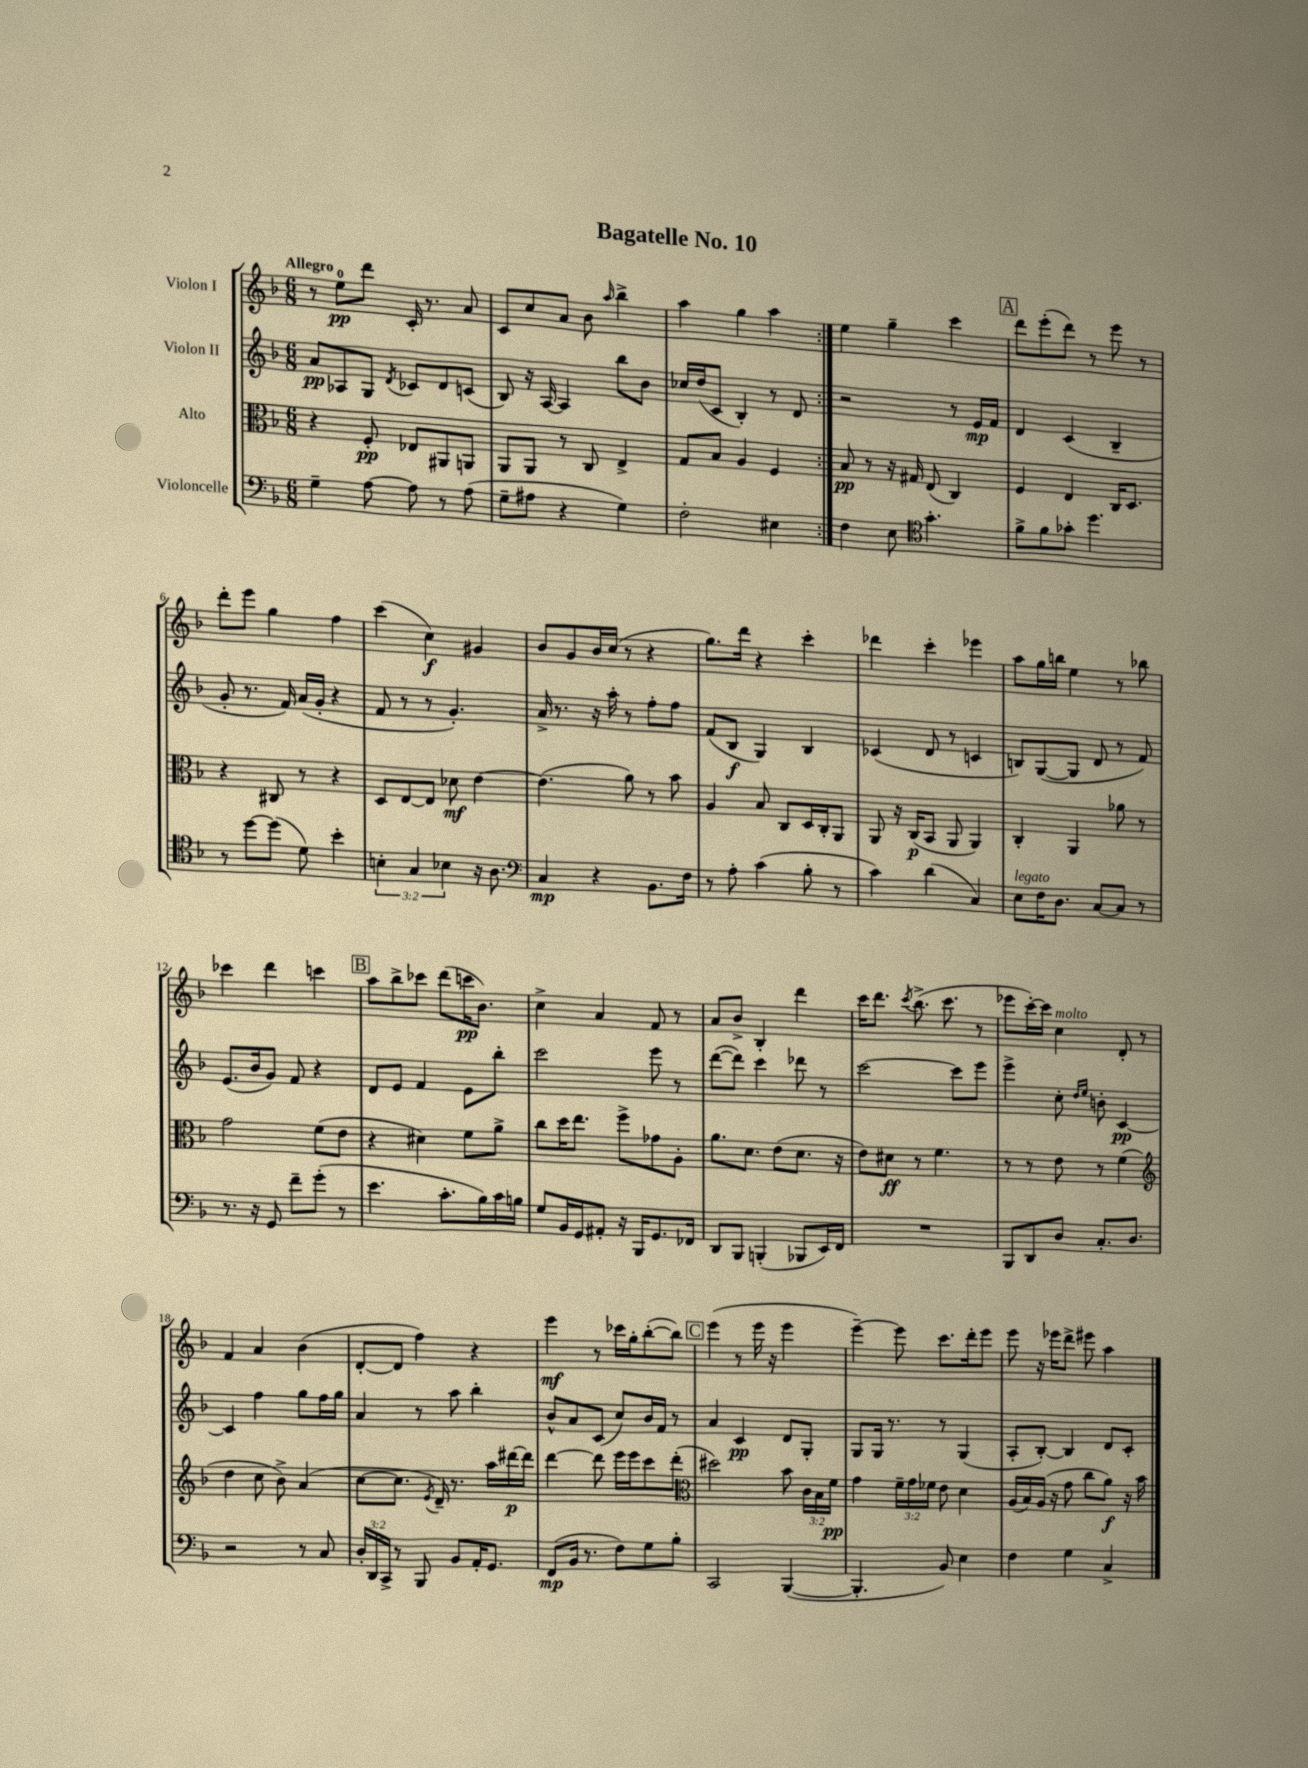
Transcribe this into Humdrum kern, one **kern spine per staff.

**kern	**kern	**kern	**kern
*staff4	*staff3	*staff2	*staff1
*clefF4	*clefC3	*clefG2	*clefG2
*k[b-]	*k[b-]	*k[b-]	*k[b-]
*M6/8	*M6/8	*M6/8	*M6/8
4G~	4r	8a	8r
.	.	8A-	8ee
[8A	8F'	8G	8ddd
.	.	8qd	.
8A]	8E-	8c-	16c'
.	.	.	8.r
8r	8AA#	8d	.
(8A	8AA	(8c	8a
=	=	=	=
8G~	8AA	8B-)	8c
8A#	8AA	16r	8cc
.	.	[16A	.
4r	8r	4A]	8a
.	8C	.	8b-
.	.	.	16qqaa
4G)	4E^	8bb-	4bb-^
.	.	8b-	.
=	=	=	=
2F'	8G	16cc-	4aa
.	.	(16dd	.
.	8B-	8c	.
.	4A	4B-')	4gg
4E#	4F	8r	4aa
.	.	8d	.
=:|!	=:|!	=:|!	=:|!
4F	8B-	2r	4ee
.	8r	.	.
8E	16r	.	4gg~
.	16G#	.	.
*clefC4	*	*	*
4.g'	(8E	.	.
.	4C)	8r	4ccc
.	.	16e	.
.	.	16f	.
=	=	=	=
8f^	4F	4d	8ddd
8f	.	.	(8eee'
8g-'	4E	(4c	8ddd)
4.dd	.	.	8r
.	16C	4B-~	8eee
.	8.D	.	.
.	.	.	8r
=	=	=	=
8r	4r	8g'	8ddd'
[8dd	.	8.r	8eee
(8dd]	8C#	.	4gg
.	.	16f)	.
8d)	8r	(16a	.
.	.	16g'	.
4b-'	4r	4r	4ff
=	=	=	=
6B'	8D	8f	(4ccc
.	[8E	8r	.
6G	.	.	.
.	8E]	8r	4cc)
6B-	.	.	.
.	8d-	4.g')	.
16r	[4e	.	4g#
8.A	.	.	.
=	=	=	=
*clefF4	*	*	*
4C	(4.e]	16a^	8b-
.	.	8.r	.
.	.	.	8g
4r	.	16r	16b-
.	.	16aa'	(16cc
.	8a)	8r	8r
8.BB-	8r	8ff'	4r
.	8b-	8ff	.
16F	.	.	.
=	=	=	=
8r	4A	(8f	8.gg)
8A'	.	8B-	.
.	.	.	16ddd
(4c	8B-	4G)	4r
.	8C	.	.
8B-'	16D	4B-	4ccc'
.	16C'	.	.
8r	8AA	.	.
=	=	=	=
4c)	8AA	(4c-	4ddd-
.	16r	.	.
.	(16C	.	.
(4d	8BB-	8d	4ccc'
.	8AA	8r	.
4C)	4AA)	4c	4eee-
=	=	=	=
8E	4C'	8B)	8aa
16F	.	([8G	16gg
8.D	.	.	16bb
.	4AA	8G]	4ee
[8C	.	8d	.
8C]	8a-	8r	8r
8r	8r	8f)	8bb-
=	=	=	=
8.r	2g	(8.e	4ccc-
16r	.	16b-	.
8GG	.	8g)	4ddd
8f~	.	8f	.
(8g'	(8f	4r	4ccc
8r	8e	.	.
=	=	=	=
4.e	4r	8d	8aa
.	.	8e	8bb-^
.	4d#)	4f	8ccc-
8.c'	.	.	(8ddd
.	8f	8e	16ccc
16B-)	.	.	8.b-)
16c	8a^	8bb-'	.
16B	.	.	.
=	=	=	=
8G	8cc	2ccc	4cc^
16BB-	16dd	.	.
16GG	8.ee	.	.
8AA#'	.	.	4a
16r	8ff^	.	.
16BBB-	.	.	.
8.GG	8g-	8eee	8f
.	8A'	8r	8r
16FF-	.	.	.
=	=	=	=
8DD	8.a	([8ddd	8a
8BBB-	.	8ddd])	8b-^
.	8.d	.	.
(4BBB'	.	4ccc	4B-'
.	(8e	.	.
8BBB-	8.d	8ddd-	4ddd
16EE)	.	8r	.
16FF	16r	.	.
=	=	=	=
2.r	8e)	[2ccc	16ccc
.	.	.	8.ddd
.	8d#	.	.
.	.	.	8qccc
.	8r	.	(8.bb-^
.	4.f	.	.
.	.	.	8.ccc
.	.	8ccc]	.
.	.	8eee	8r
=	=	=	=
8BBB-	8r	4eee^	8eee-
8DD	8r	.	[16ccc')
.	.	.	16ccc]
8D	8e	8cc'	4cc
.	.	16qqdd	.
.	.	16qqee	.
8.C'	8r	8b'	.
.	(4f	[4c	8d'
8.D	.	.	.
.	.	.	8r
=	=	=	=
*	*clefG2	*	*
2r	4dd	4c]	4f
.	8cc	4ff	4a
.	8b-^)	.	.
8r	(4a	8gg	(4b-
8C	.	16ff	.
.	.	16gg	.
=	=	=	=
24D'	[8cc	4a	[8d'
24DD	.	.	.
24CC^	.	.	.
8r	8.cc]	.	8d]
8BBB-	.	8r	4ff)
.	8qe	.	.
.	16d~)	.	.
8BB-	8.r	8aa	.
16AA'	.	4bb-'	4r
8.GG	16aa	.	.
.	[16ddd#	.	.
.	16ddd#]	.	.
=	=	=	=
(8FF	[4ddd	8b-^^	4eee
16BB-	.	8a	.
8.r	.	.	.
.	8ddd]	(8c	8r
8F)	16eee	8cc)	16ccc-
.	16eee	.	16gg'
8G	8ccc	16b-	([8bb-'
.	.	16f	.
8B-'	(8ddd'	8r	8bb-])
=	=	=	=
*	*clefC3	*	*
2CC	2dd#)	4a	(4eee
.	.	4c	8r
.	.	.	16eee
.	.	.	16r
([4BBB-	8b-	8d	4eee
.	24c	8G'	.
.	24B-	.	.
.	24f	.	.
=	=	=	=
4.BBB-']	4g	8G	[4eee~)
.	.	16G	.
.	.	8.r	.
.	24f~	.	8eee]
.	24g	.	.
.	24f-	.	.
8BB-)	8e	8r	8.ccc
4E	4d	(4G	.
.	.	.	16ddd'
.	.	.	8eee
=	=	=	=
4F	(16A	8A'	8eee
.	16B-)	.	.
.	(16A	[8B-')	16r
.	16r	.	16eee-
4G	8g	4B-]	8ddd^
.	8cc	.	8eee#
4C^	8a)	8d	4aa
.	16r	8c'	.
.	16b-	.	.
==	==	==	==
*-	*-	*-	*-
